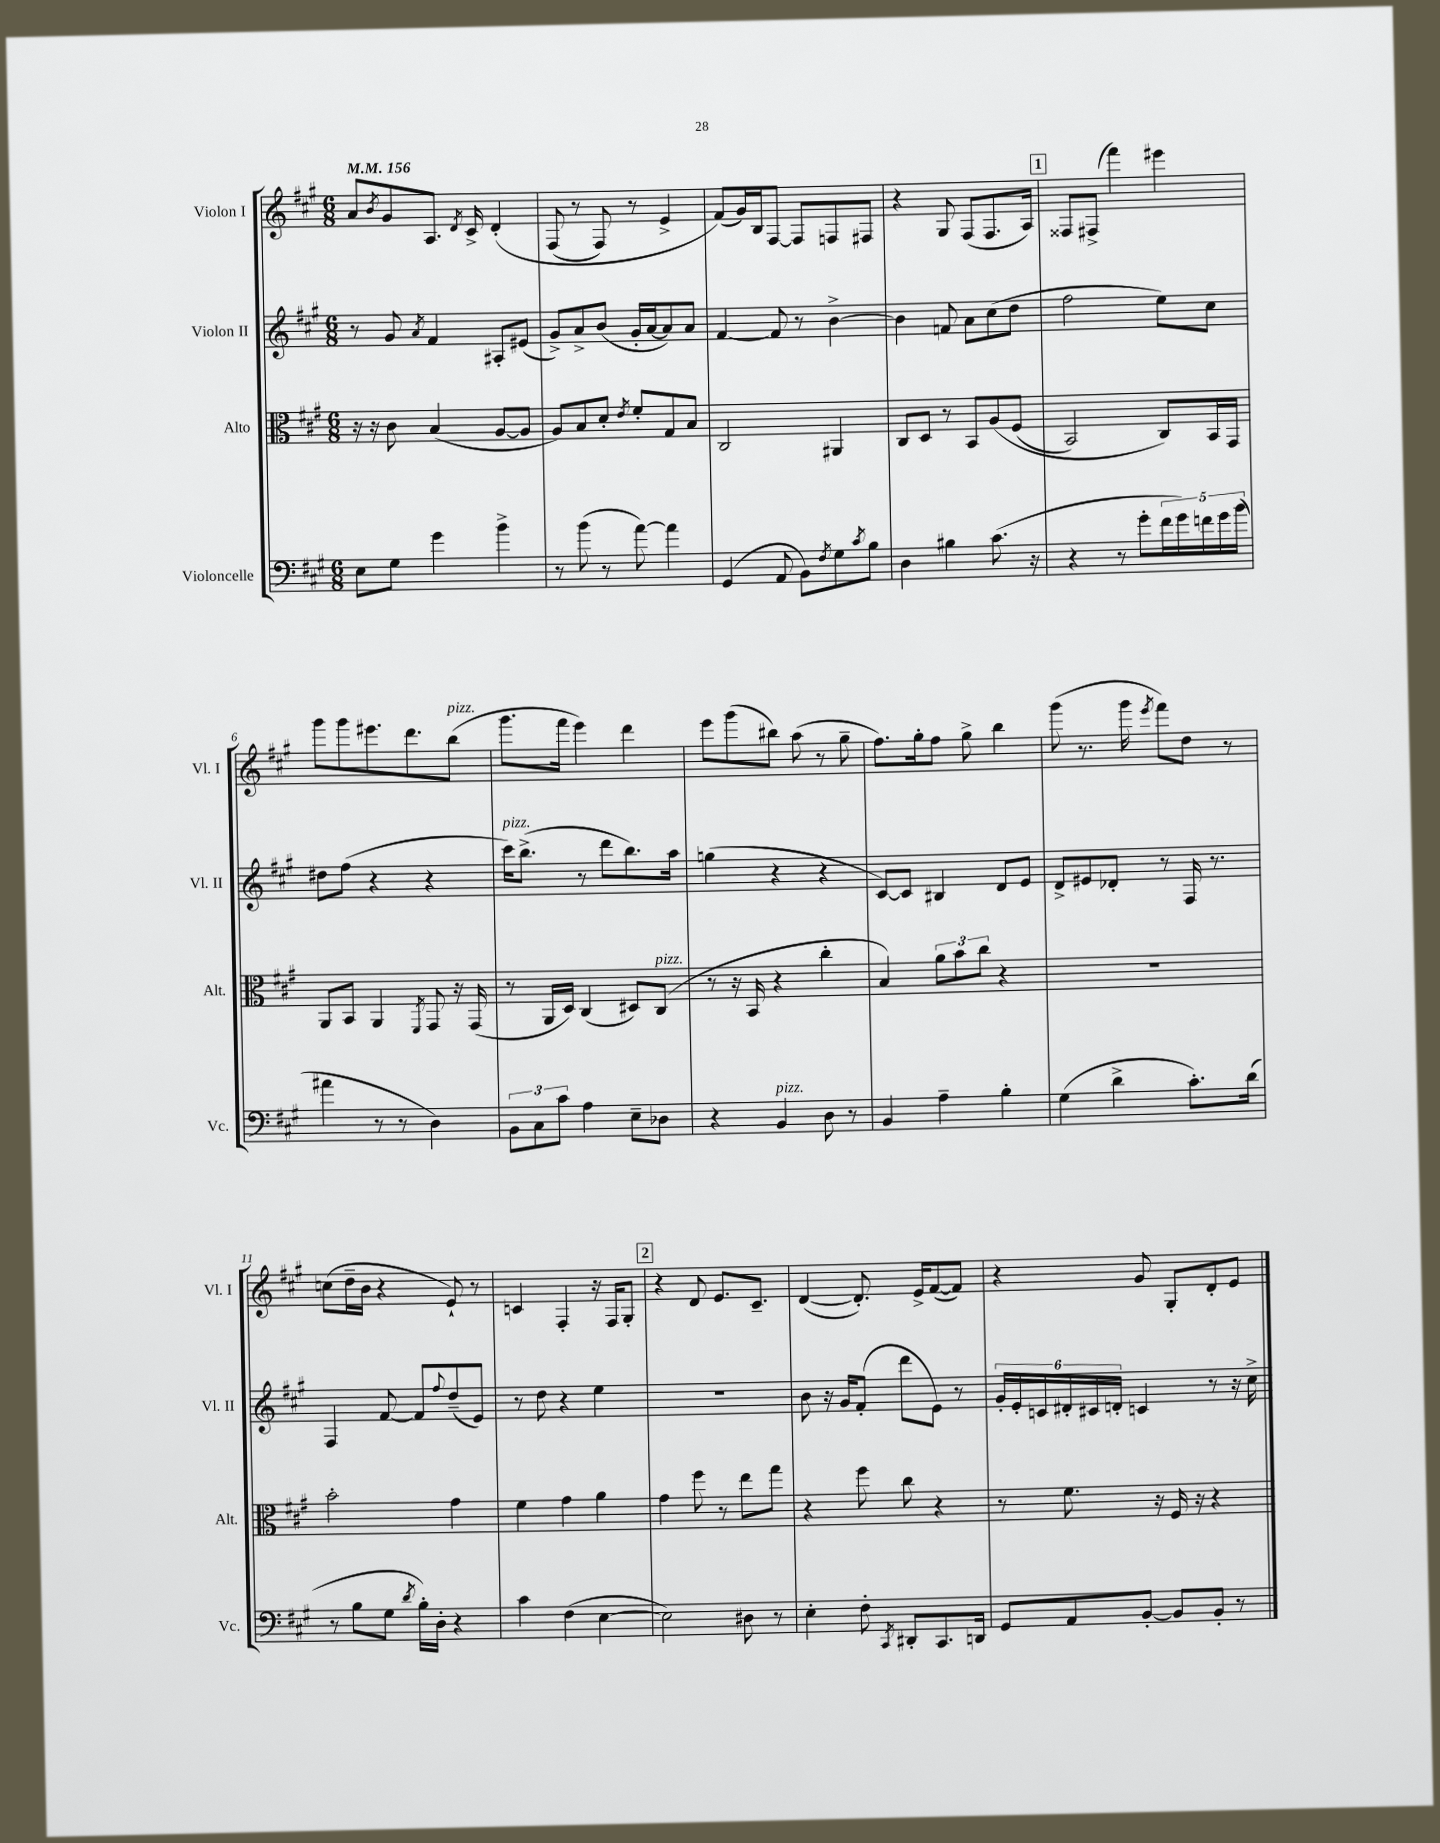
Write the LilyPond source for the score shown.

<<
\new StaffGroup <<
\new Staff = "s0" \with { instrumentName = "Violon I" shortInstrumentName = "Vl. I" } {
    \clef treble \key a \major \numericTimeSignature \time 6/8 \tempo 4 = 156
    a'8 \acciaccatura { b'8 } gis'8 a8. \acciaccatura { d'8 } cis'16-> d'4-.\( |
    fis8( r8 fis8) r8 e'4-> |
    fis'8(\) gis'16) b16 fis8~ fis8 f8 fis8 |
    r4 gis8 fis8( fis8. a16) |
    \mark \markup { \box "1" } fisis8 fis8->( fis'''4) eis'''4 |
    gis'''8 gis'''8 eis'''8. d'''8. b''8^\markup { \italic "pizz." }( |
    gis'''8. fis'''16 e'''4) d'''4 |
    e'''8 gis'''8( bis''8) a''8( r8 gis''8-- |
    fis''8.) gis''16-. fis''8 gis''8-> b''4 |
    gis'''8( r8. gis'''16 \acciaccatura { e'''8 } fis'''8) d''8 r8 |
    c''8( d''16-- b'16 r4 e'8-!) r8 |
    c'4 fis4-. r16 fis16 gis8-. |
    \mark \markup { \box "2" } r4 d'8 e'8. cis'8.-- |
    d'4~( d'8.-.) e'16-> fis'8~( fis'8) |
    r4 gis'8 gis8-. d'8-. e'8 \bar "|." |
}
\new Staff = "s1" \with { instrumentName = "Violon II" shortInstrumentName = "Vl. II" } {
    \clef treble \key a \major \numericTimeSignature \time 6/8
    r8 gis'8 \acciaccatura { a'8 } fis'4 ais8-. eis'8( |
    gis'8->) a'8-> b'8( gis'16-. a'16~ a'8) a'8 |
    fis'4~ fis'8 r8 b'4~-> |
    b'4 f'8 a'8 cis''8( d''8 |
    \mark \markup { \box "1" } fis''2 e''8) cis''8 |
    dis''8 fis''8( r4 r4 |
    cis'''16^\markup { \italic "pizz." }) b''8.->( r8 d'''8 b''8.) a''16 |
    g''4( r4 r4 |
    cis'8~) cis'8 bis4 d'8 e'8 |
    d'8-> eis'8 des'8-. r8 fis16 r8. |
    fis4 fis'8~ fis'8 \appoggiatura { fis''8 } d''8--( e'8) |
    r8 d''8 r4 e''4 |
    \mark \markup { \box "2" } r2. |
    b'8 r16 gis'16 fis'8-.( d'''8 e'8) r8 |
    \tuplet 6/4 { gis'16-. e'16-. c'16 dis'16-. cis'16 d'16-. } c'4 r8 r16 cis''16-> \bar "|." |
}
\new Staff = "s2" \with { instrumentName = "Alto" shortInstrumentName = "Alt." } {
    \clef alto \key a \major \numericTimeSignature \time 6/8
    r16 r16 cis'8 b4( a8~ a8 |
    a8) b8 d'8-. \acciaccatura { e'8 } fis'8-. gis8 b8 |
    cis2 ais,4 |
    cis8 d8 r8 b,8 a8\( fis8( |
    \mark \markup { \box "1" } b,2) cis8\) b,16 gis,16 |
    a,8 b,8 a,4 \acciaccatura { fis,8 } gis,8 r16 gis,16( |
    r8 a,16 d16) cis4( dis8) cis8^\markup { \italic "pizz." }( |
    r8 r16 b,16 r4 cis''4-. |
    b4) \tuplet 3/2 { a'8 b'8 cis''8 } r4 |
    R2. |
    b'2-. gis'4 |
    fis'4 gis'4 a'4 |
    \mark \markup { \box "2" } gis'4 fis''8 r8 e''8 gis''8 |
    r4 fis''8 cis''8 r4 |
    r8 fis'8. r16 fis16 r16 r4 \bar "|." |
}
\new Staff = "s3" \with { instrumentName = "Violoncelle" shortInstrumentName = "Vc." } {
    \clef bass \key a \major \numericTimeSignature \time 6/8
    e8 gis8 gis'4 b'4-> |
    r8 b'8( r8 a'8~) a'4 |
    gis,4( a,8 b,8) \acciaccatura { fis8 } gis8 \acciaccatura { cis'8 } b8 |
    d4 bis4 cis'8.( r16 |
    \mark \markup { \box "1" } r4 r8 gis'8-. \tuplet 5/4 { fis'16 gis'16) f'16 gis'16 b'16( } |
    ais'4 r8 r8 d4) |
    \tuplet 3/2 { b,8 cis8 cis'8 } a4 e8-- des8 |
    r4 b,4^\markup { \italic "pizz." } d8 r8 |
    b,4 a4-- b4-. |
    gis4( d'4-> cis'8.-.) d'16( |
    r8 b8 gis8 \acciaccatura { d'8 } b16-.) d16-. r4 |
    cis'4 fis4( e4~ |
    \mark \markup { \box "2" } e2) dis8 r8 |
    e4-. fis8-. \acciaccatura { cis,8 } dis,8-. cis,8. d,16 |
    gis,8 a,8 b,8~-. b,8 b,8-. r8 \bar "|." |
}
>>
>>
